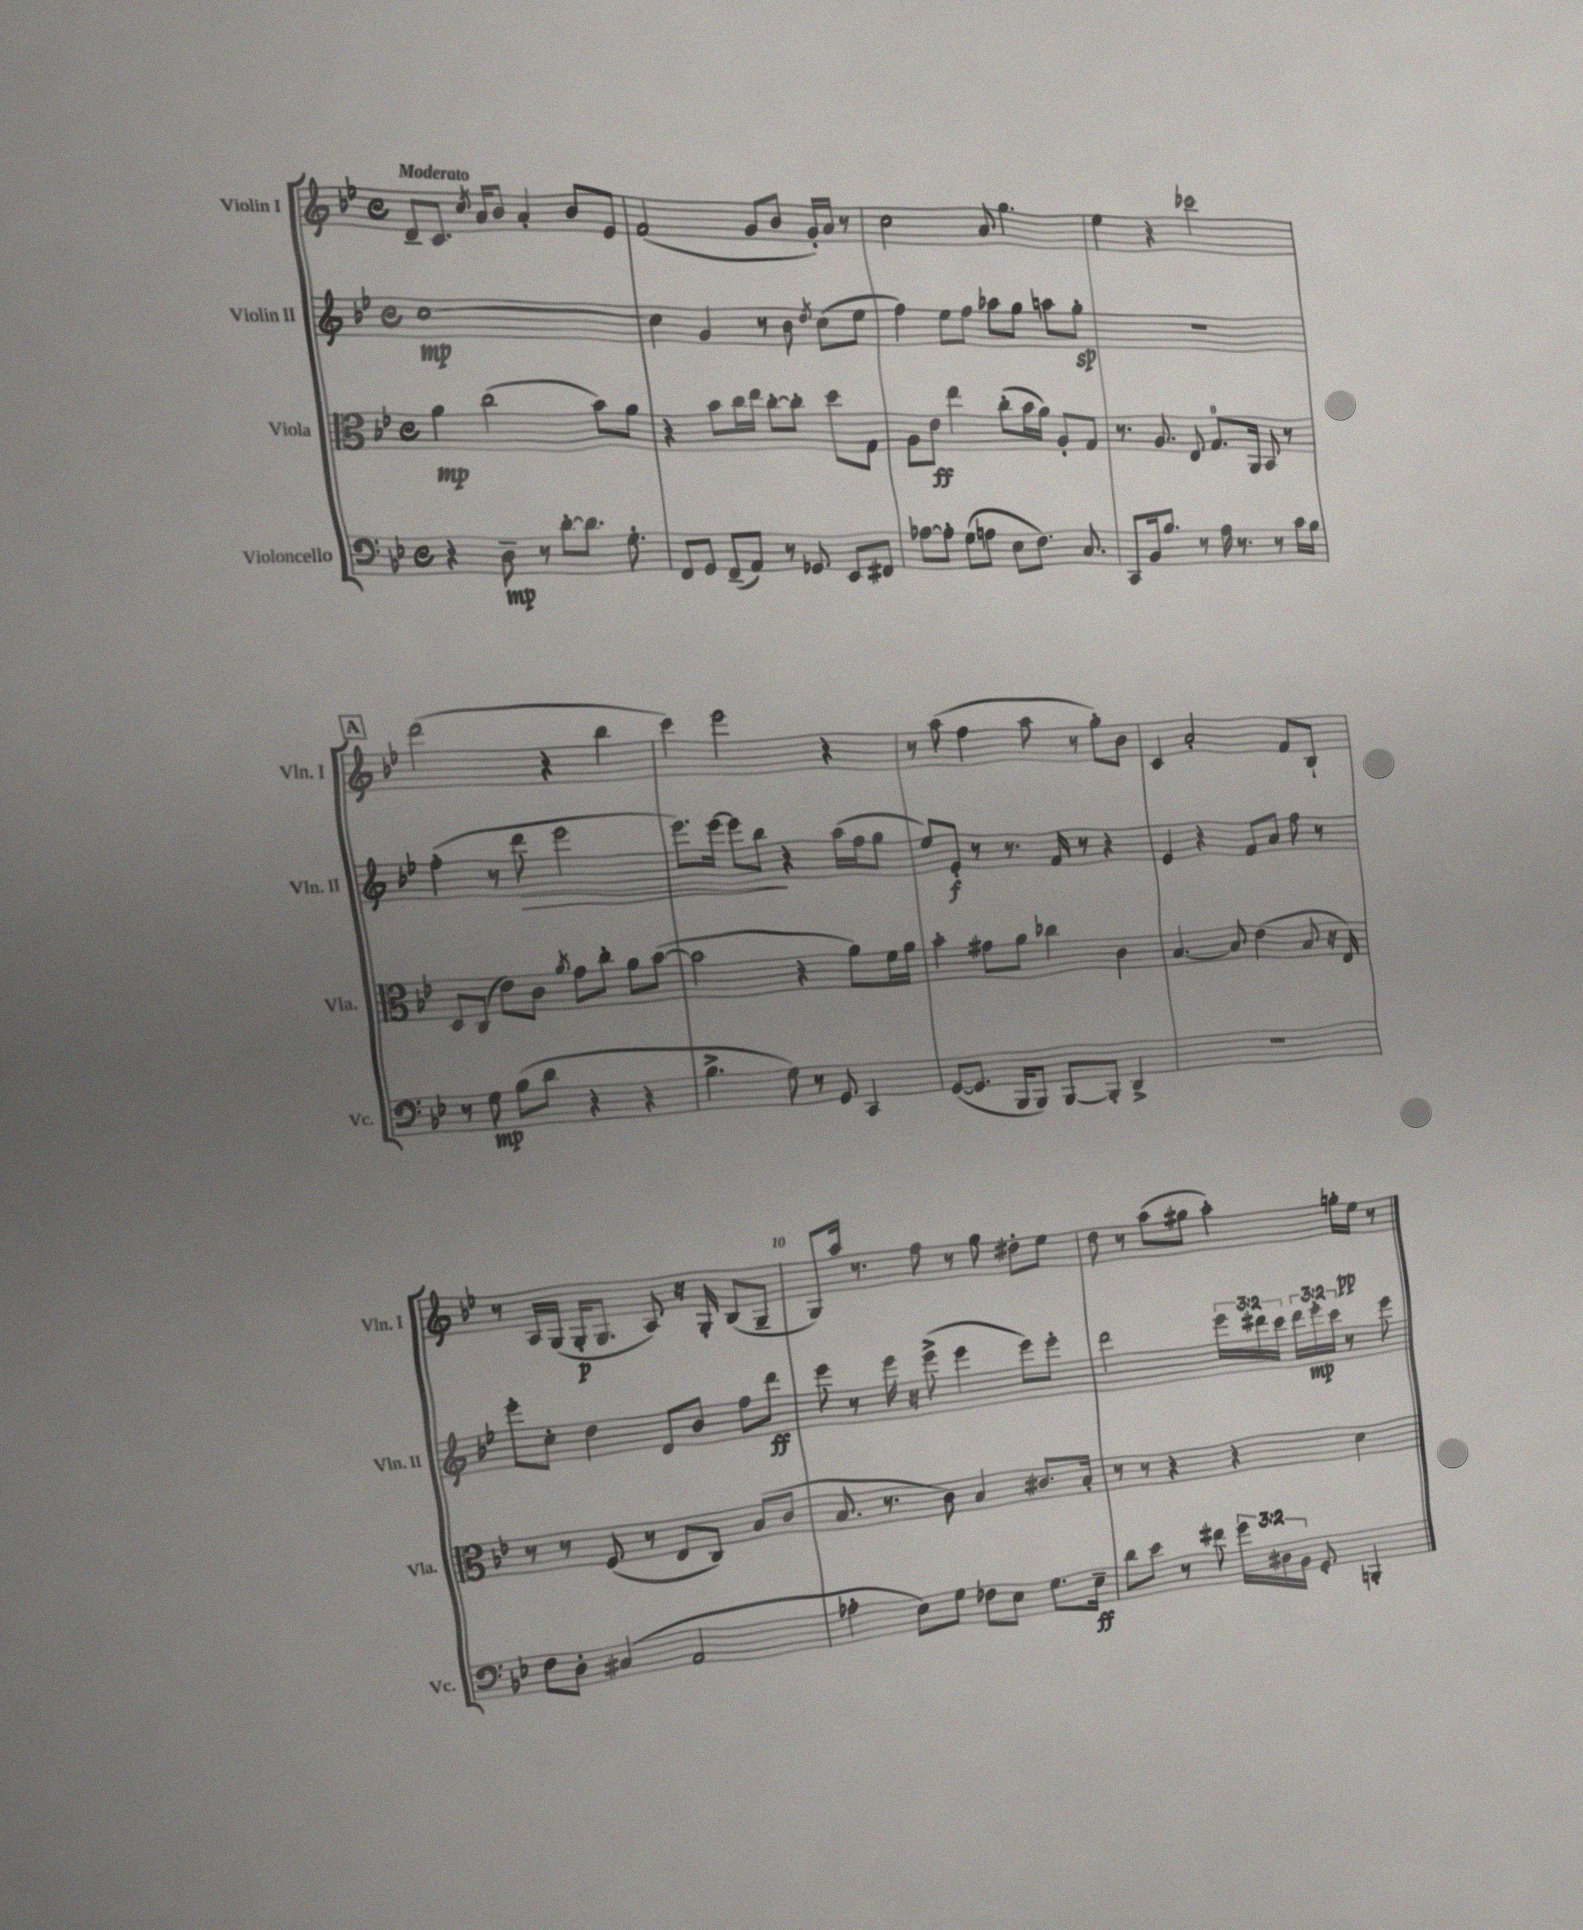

**kern	**kern	**kern	**kern
*staff4	*staff3	*staff2	*staff1
*clefF4	*clefC3	*clefG2	*clefG2
*k[b-e-]	*k[b-e-]	*k[b-e-]	*k[b-e-]
*M4/4	*M4/4	*M4/4	*M4/4
*met(c)	*met(c)	*met(c)	*met(c)
4r	4a	[1cc	8d~
.	.	.	8.c
8D~	(2cc	.	.
.	.	.	8qcc
.	.	.	16a
8r	.	.	8b-
[8d'	.	.	4a'
8.d]	.	.	.
.	8b-)	.	8b-
8.G'	.	.	.
.	8a	.	8e-
=	=	=	=
8FF	4r	4cc]	(2f
8GG	.	.	.
(8FF~	8b-	4g	.
8AA)	16cc	.	.
.	16ee-	.	.
8r	[8cc'	8r	8g
8GG-	8cc']	8b-	8b-
.	.	8qdd	.
8EE-	8dd	(8cc	16g')
.	.	.	16a
8FF#	8G	8ee-	8r
=	=	=	=
[8A-	8A	4ff)	2cc
8A-']	8e-	.	.
(8G	4ee-	8ee-	.
8A	.	8ff	.
8E-	(8cc'	8aa-	8a
8.F)	16b-	8gg	4.gg
.	16a)	.	.
.	8A'	8aa	.
8.C	.	.	.
.	8G	8gg'	.
=	=	=	=
8CC	8.r	1r	4ee-
16BB-	.	.	.
8.B-	8.A	.	.
.	.	.	4r
8r	8E-	.	.
16A	8.G	.	2ccc-
8.r	.	.	.
.	16AA	.	.
8r	8BB-	.	.
16c	8r	.	.
16B-	.	.	.
=	=	=	=
8r	8D	(4ff'	(2ddd
8G	(8C	.	.
(8B-	8e-)	8r	.
8d	8c	8ddd	.
.	8qa	.	.
4r	8g	2eee-	4r
.	8cc'	.	.
4r	8a	.	4bb-
.	([8b-	.	.
=	=	=	=
4.B-^	2b-]	8.eee-)	4ccc)
.	.	[16eee-	.
.	.	8eee-]	2eee-
8G)	.	8bb-	.
8r	4r	4r	.
8GG	.	.	.
4CC	8a)	(16aa	4r
.	.	16ff	.
.	16f	8gg	.
.	16a	.	.
=	=	=	=
([8GG	4b-'	8ee-)	8r
8.GG]	.	8e-'	(8aa
.	8g#	8r	4ff
16BBB-	.	.	.
8BBB-)	8a	8.r	.
[8BBB-	4cc-	.	8aa
.	.	16f	.
8BBB-']	.	8r	8r
4DD^	4c	4r	8gg')
.	.	.	8b-
=	=	=	=
1r	[4.B-	4e-	4c
.	.	4r	2a'
.	8B-]	.	.
.	(4e-	8f	.
.	.	8a	.
.	8B-	8ff	8f
.	16r	8r	8B-`
.	16E-)	.	.
=	=	=	=
8F	8r	8eee-'	8r
8D'	8r	8cc'	16A
.	.	.	(16G
(4C#	(8F	4dd	16G'
.	.	.	8.G
.	8r	.	.
2AA	8E-	8d	8A)
.	8C)	8b-	16r
.	.	.	16G'
.	(8B-	8ff	(8B-
.	8c	8ddd	8G~
=	=	=	=
4A-'	8.B-	8eee-	8G)
.	.	8r	16aa
.	8.r	.	8.r
8E-)	.	16eee-	.
.	.	16r	.
8G	8c)	(8eee-^	8ff
8F-	4B-	4eee-	8r
8E-	.	.	8gg
8.G	8.c#	8eee-)	8dd#'
.	.	8eee-'	8ee-
16E-~	16B-'	.	.
=	=	=	=
8d	8r	2ddd	8dd
8e-	8r	.	8r
8r	4r	.	(8aa
8f#	.	.	8gg#
24g	4r	24eee-	4aa')
24D#	.	24ddd#	.
24BB-	.	24ccc	.
8GG'	.	24ddd#	.
.	.	24eee-'	.
.	.	24ccc	.
4BBB'	4d	8r	16gg'
.	.	.	16ee-
.	.	8eee-	8r
==	==	==	==
*-	*-	*-	*-
